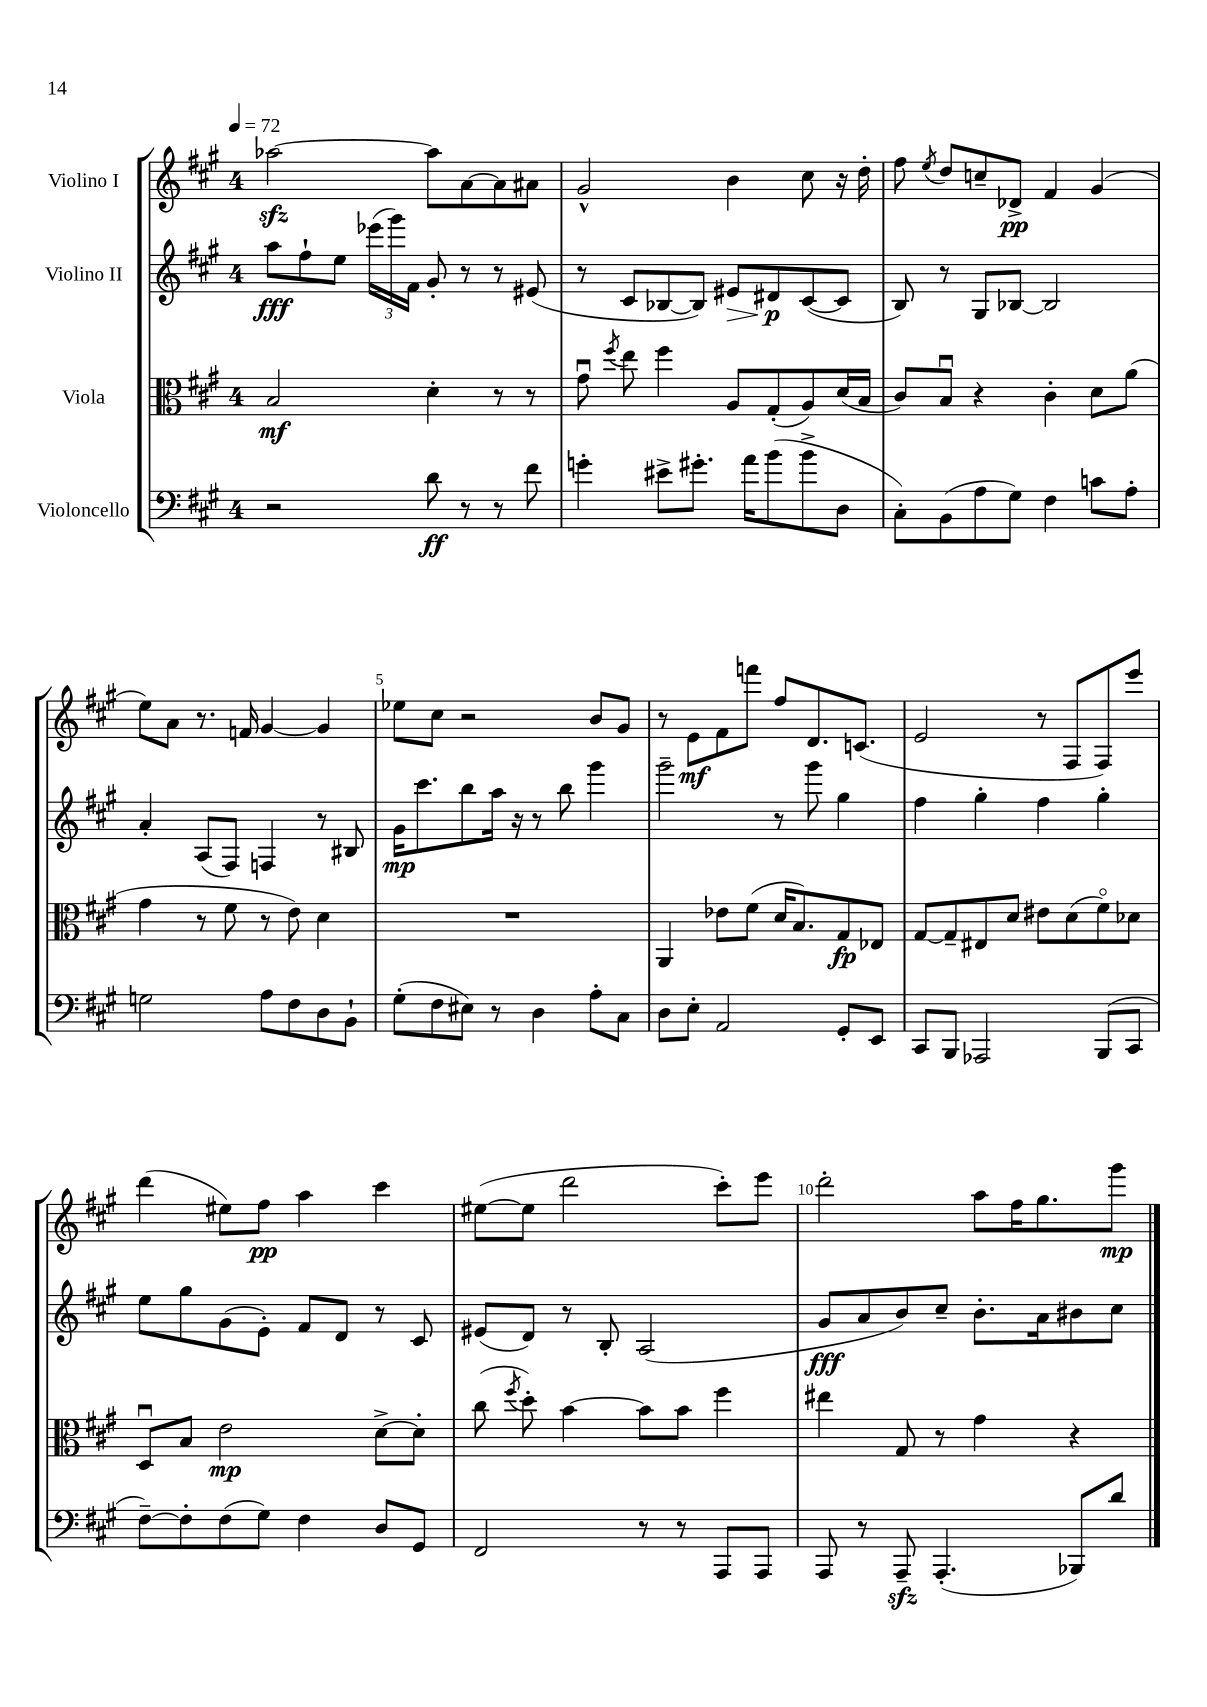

**kern	**kern	**kern	**kern
*staff4	*staff3	*staff2	*staff1
*clefF4	*clefC3	*clefG2	*clefG2
*k[f#c#g#]	*k[f#c#g#]	*k[f#c#g#]	*k[f#c#g#]
*M4/4	*M4/4	*M4/4	*M4/4
*MM72	*MM72	*MM72	*MM72
2r	2B	8aa	[2aa-
.	.	8ff#`	.
.	.	8ee	.
.	.	(24eee-	.
.	.	24ggg#)	.
.	.	24f#	.
8d	4d'	8g#'	8aa-]
8r	.	8r	[8a
8r	8r	8r	8a]
8f#	8r	(8e#	8a#
=	=	=	=
4g'	8g#u	8r	2g#^^
.	8qff#	.	.
.	8ee	8c#	.
8e#^	4ff#	[8B-	.
8.g#'	.	8B-])	.
.	8A	8e#	4b
16a	.	.	.
(8b	(8G#'	8d#	.
8b^	8A)	([8c#	8cc#
8D	(16d	8c#]	16r
.	16B	.	16dd'
=	=	=	=
8C#')	8c#)	8B)	8ff#
.	.	.	8qee
(8BB	8Bu	8r	8dd
8A	4r	8G#	8cc~
8G#)	.	[8B-	8d-^
4F#	4c#'	2B-]	4f#
8c	8d	.	(4g#
8A'	(8a	.	.
=	=	=	=
2G	4g#	4a'	8ee)
.	.	.	8a
.	8r	(8A	8.r
.	8f#	8F#)	.
.	.	.	16f
8A	8r	4F	[4g#
8F#	8e)	.	.
8D	4d	8r	4g#]
8BB`	.	8B#	.
=	=	=	=
(8G#'	1r	16g#	8ee-
.	.	8.ccc#	.
8F#	.	.	8cc#
8E#)	.	8bb	2r
8r	.	16aa	.
.	.	16r	.
4D	.	8r	.
.	.	8bb	.
8A'	.	4ggg#	8b
8C#	.	.	8g#
=	=	=	=
8D	4AA	2ggg#~	8r
8E'	.	.	8e
2AA	8e-	.	8f#
.	(8f#	.	8fff
.	16d	8r	8ff#
.	8.B)	.	.
.	.	8ggg#	8.d
8GG#'	8G#	4gg#	.
.	.	.	(8.c
8EE	8E-	.	.
=	=	=	=
8CC#	[8G#	4ff#	2e
8BBB	8G#~]	.	.
2AAA-	8E#	4gg#'	.
.	8d	.	.
.	8e#	4ff#	8r
.	(8d	.	8F#
(8BBB	8f#o)	4gg#'	8F#)
8CC#	8d-	.	8eee
=	=	=	=
[8F#~)	8Du	8ee	(4ddd
8F#']	8B	8gg#	.
(8F#	2e	(8g#	8ee#)
8G#)	.	8e')	8ff#
4F#	.	8f#	4aa
.	.	8d	.
8D	[8d^	8r	4ccc#
8GG#	8d']	8c#	.
=	=	=	=
2FF#	(8cc#	(8e#	([8ee#
.	8qff#	.	.
.	8dd')	8d)	8ee#]
.	[4b	8r	2ddd
.	.	8B'	.
8r	8b]	(2A	.
8r	8b	.	.
8AAA	4ff#	.	8ccc#')
8AAA	.	.	8eee
=	=	=	=
8AAA	4ee#	8g#	2ddd'
8r	.	8a	.
8AAA~	8G#	8b)	.
(4.AAA'	8r	8cc#~	.
.	4g#	8.b'	8aa
.	.	.	16ff#
.	.	16a	8.gg#
8BBB-)	4r	8b#	.
8d	.	8cc#	8ggg#
==	==	==	==
*-	*-	*-	*-
